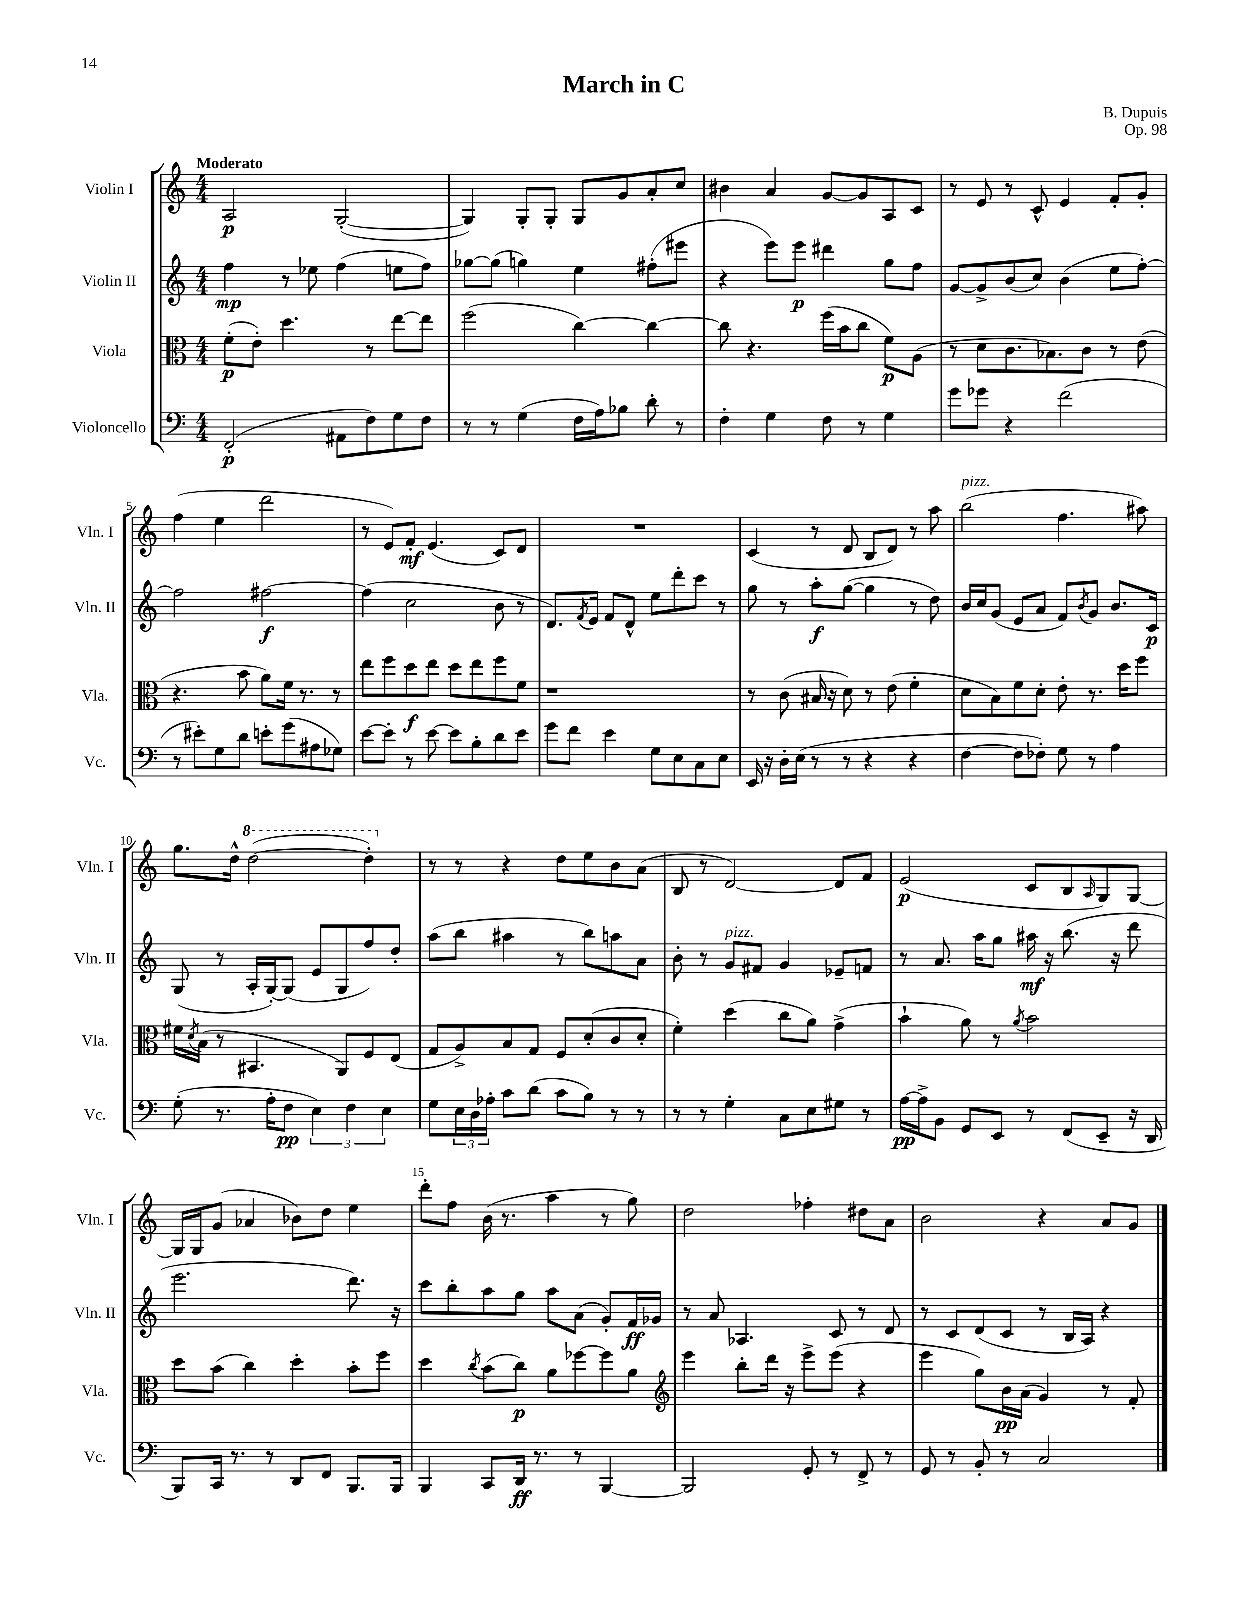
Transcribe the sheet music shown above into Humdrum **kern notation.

**kern	**kern	**kern	**kern
*staff4	*staff3	*staff2	*staff1
*clefF4	*clefC3	*clefG2	*clefG2
*k[]	*k[]	*k[]	*k[]
*M4/4	*M4/4	*M4/4	*M4/4
(2FF'	(8f'	4ff	2A
.	8e')	.	.
.	4.dd	8r	.
.	.	8ee-	.
8AA#	.	(4ff	([2G'
8F)	8r	.	.
8G	[8ee	8ee	.
8F	8ee]	8ff)	.
=	=	=	=
8r	(2ff	[8gg-	4G])
8r	.	(8gg-]	.
(4G	.	4gg)	8G'
.	.	.	8G'
16F	[4cc)	4ee	8G
16A)	.	.	.
8B-	.	.	8g
8d'	4cc_	(8ff#'	8a'
8r	.	8eee#	8cc
=	=	=	=
4F'	8cc]	4r	4b#
.	4.r	.	.
4G	.	8eee)	4a
.	.	8eee	.
8F	(16ff	4ddd#	[8g
.	16b	.	.
8r	8cc	.	8g]
4G	8f)	8gg	8A
.	(8A	8ff	8c
=	=	=	=
8g	8r	[8g	8r
8g-	8d	8g^]	8e
4r	8.c	(8b	8r
.	.	8cc)	8c^^
.	8.B-)	.	.
(2f	.	(4b	4e
.	8c	.	.
.	8r	8ee	8f'
.	(8e	[8ff')	8g'
=	=	=	=
8r	4.r	2ff]	(4ff
8e#')	.	.	.
8G	.	.	4ee
8d	8b	.	.
8e'	8a)	[2ff#	2ddd
(8g	16f	.	.
.	8.r	.	.
8A#	.	.	.
8G-)	8r	.	.
=	=	=	=
[8e	8ee	(4ff#]	8r
8e']	8ff	.	8e)
8r	8dd	2cc	8f'
[8e	8ee	.	(4.e
8e]	8dd	.	.
8B'	8ee	.	.
8d	8ff	8b	8c)
8e	8f	8r	8d
=	=	=	=
8g	1r	8.d)	1r
8f	.	.	.
.	.	8qf	.
.	.	16e	.
4e	.	8f	.
.	.	8d^^	.
8G	.	8ee	.
8E	.	8ddd'	.
8C	.	8ccc	.
8E	.	8r	.
=	=	=	=
16EE	8r	8gg	(4c
16r	.	.	.
16D'	(8c	8r	.
(16E	.	.	.
8r	16B#	8aa'	8r
.	16r	.	.
8r	8d)	([8gg	8d
4r	8r	4gg]	8B
.	(8e	.	8d)
4r	4f'	8r	8r
.	.	8dd)	8aa
=	=	=	=
[4F	8d	16b	(2bb
.	.	16cc	.
.	8B)	(8g	.
8F]	8f	8e	.
8F-')	8d'	8a	.
8G	8e'	8f)	4.ff
.	.	8qb	.
8r	8.r	8g	.
4A	.	8.b	.
.	16dd	.	.
.	8ff	.	8aa#)
.	.	16c	.
=	=	=	=
(8G'	16f#	(8G	8.gg
.	8qd	.	.
.	(16B	.	.
8.r	8r	8r	.
.	.	.	16dd^^
.	4.BB#	16A'	([2ddd
16A'	.	[16G')	.
8F	.	(8G]	.
6E)	.	8e	.
.	8AA)	8G	.
6F	.	.	.
.	8F	8ff)	4ddd'])
6E	.	.	.
.	(8E	8dd'	.
=	=	=	=
8G	8G	(8aa	8r
24E	8A^)	8bb	8r
24D	.	.	.
24A-'	.	.	.
8c	8B	4aa#	4r
(8d	8G	.	.
8c	8F	8r	8dd
8B)	(8d'	8bb)	8ee
8r	8c	8aa	8b
8r	8d'	8a	(8a
=	=	=	=
8r	4f')	8b'	8B
8r	.	8r	8r
4G'	(4dd	8g	[2d)
.	.	8f#	.
8C	8cc	4g	.
8E	8a)	.	.
8G#	(4g^	8e-~	8d]
8r	.	8f	8f
=	=	=	=
[16A	4b`	8r	(2e
16A^]	.	.	.
8BB	.	8.a	.
8GG	8a)	.	.
.	.	16aa	.
8EE	8r	8gg	.
.	8qa	.	.
8r	2b	16aa#	8c
.	.	16r	.
(8FF	.	(8.bb	8B
.	.	.	16qqA
8EE~	.	.	8G)
.	.	16r	.
16r	.	8ddd	[8G
16DD	.	.	.
=	=	=	=
8BBB)	8dd	2.eee	16G]
.	.	.	16G
16CC	(8b	.	(8g
8.r	.	.	.
.	4cc)	.	4a-
8r	.	.	.
8DD	4dd'	.	8b-)
8FF	.	.	8dd
8.BBB	8b'	8.ddd)	4ee
.	8ff	.	.
16BBB	.	16r	.
=	=	=	=
4BBB	4dd	8ccc	8ddd'
.	.	8bb'	8ff
.	8qcc	.	.
8CC	(8b	8aa	(16b
.	.	.	8.r
16DD	8cc)	8gg	.
8.r	.	.	.
.	8a	8aa	4aa
8r	[8ff-	(8a	.
[4BBB	8ff-]	8g')	8r
.	8a	16f	8gg)
.	.	16g-	.
=	=	=	=
*	*clefG2	*	*
2BBB]	4eee	8r	2dd
.	.	8a	.
.	8bb'	4.A-	.
.	16ddd	.	.
.	16r	.	.
8GG'	8eee^	.	4ff-'
8r	(8eee	8c	.
8FF^	4r	8r	8dd#
8r	.	8d	8a
=	=	=	=
8GG	4eee	8r	2b
8r	.	8c	.
8BB'	8gg)	(8d	.
8r	16b	8c	.
.	(16a	.	.
2C	4g)	8r	4r
.	.	16B	.
.	.	16A)	.
.	8r	4r	8a
.	8f'	.	8g
==	==	==	==
*-	*-	*-	*-
